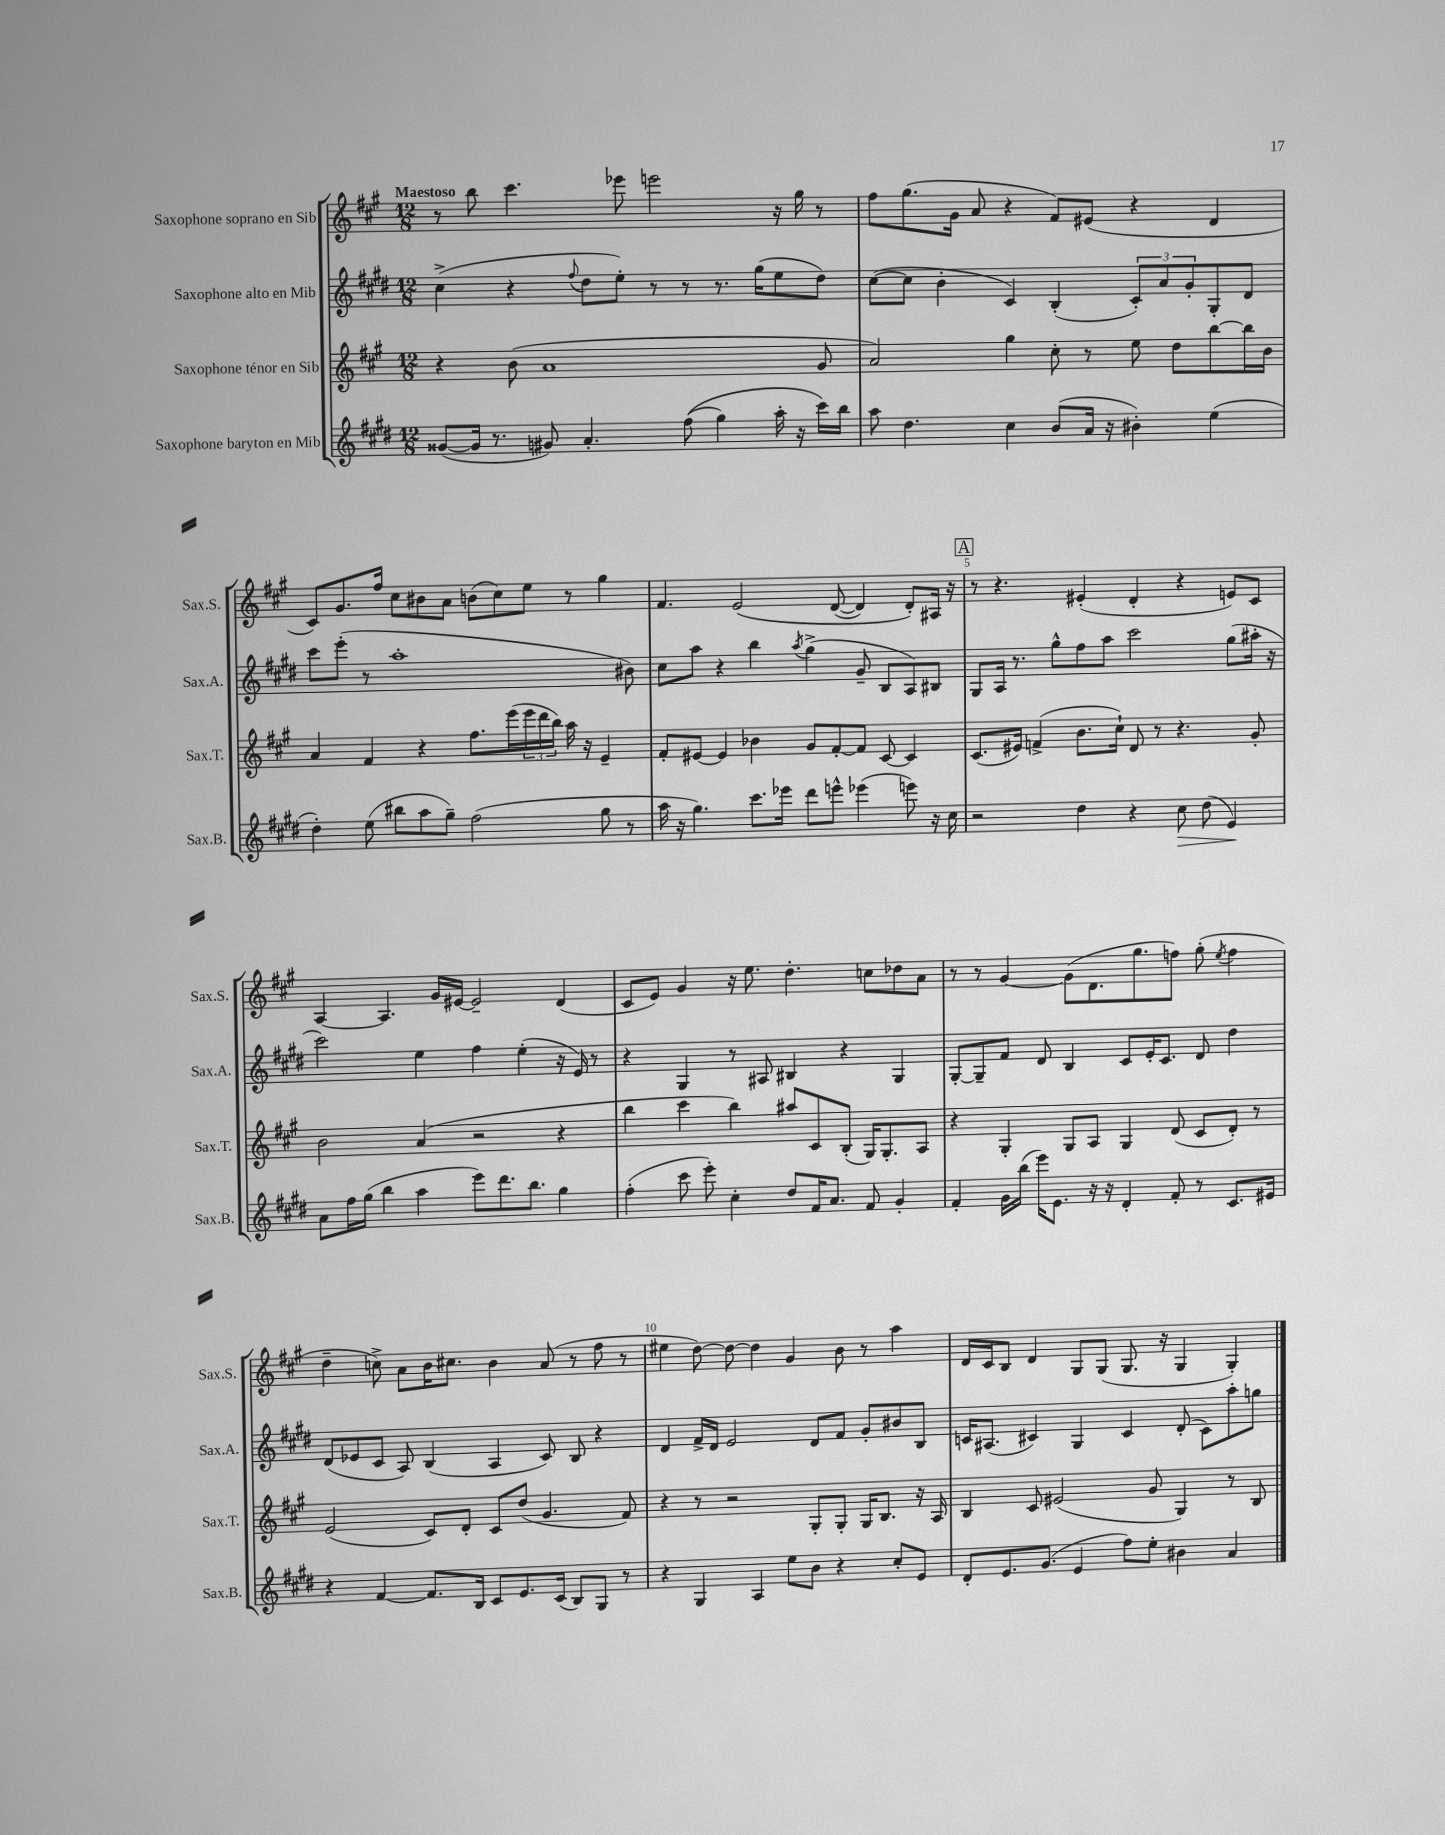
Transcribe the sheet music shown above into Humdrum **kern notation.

**kern	**dynam	**kern	**kern	**kern
*part4	*part4	*part3	*part2	*part1
*staff4	*staff4	*staff3	*staff2	*staff1
*I"Saxophone baryton en Mib	*	*I"Saxophone ténor en Sib	*I"Saxophone alto en Mib	*I"Saxophone soprano en Sib
*I'Sax.B.	*	*I'Sax.T.	*I'Sax.A.	*I'Sax.S.
*clefG2	*	*clefG2	*clefG2	*clefG2
*k[f#c#g#d#]	*	*k[f#c#g#]	*k[f#c#g#d#]	*k[f#c#g#]
*M12/8	*	*M12/8	*M12/8	*M12/8
=1	=1	=1	=1	=1
!	!	!	!	!LO:TX:a:B:t=Maestoso
([8g##X/L	.	4r	(4cc#^\	8r
16g##/Jk]	.	.	.	8bb\
8.r	.	.	.	.
.	.	(8b\	4r	4.ccc#\
8g#X/)	.	1a	.	.
.	.	.	8qqff#/	.
4.a'/	.	.	8dd#\L	.
.	.	.	8ee'\J)	8eee-X\
.	.	.	8r	2eeen\
((8ff#\	.	.	8r	.
4gg#\)	.	.	8.r	.
.	.	.	(16gg#\KL	.
16aa'\	.	.	8ee\	16r
16r	.	.	.	16gg#\
16ccc#\LL)	.	8g#/	8dd#\J)	8r
16bb\JJ	.	.	.	.
=2	=2	=2	=2	=2
8aa\	.	2a/)	([8cc#\L	8ff#\L
4.dd#\	.	.	8cc#\J]	(8.gg#\
.	.	.	4b'\	.
.	.	.	.	16g#\Jk
.	.	.	.	8a/
4cc#\	.	4gg#\	4c#/)	4r
(8b/L	.	8cc#'\	(4B'/	8f#/L)
16a/Jk	.	8r	.	(8e#X/J
16r	.	.	.	.
4b#X'\)	.	8ee\	12c#'/L)	4r
.	.	.	12a/	.
.	.	8dd\L	.	.
.	.	.	12g#'/	.
(4ee\	.	[8bb\	8G#'/	4d/
.	.	16bb\L]	8d#/J	.
.	.	16b\JJ	.	.
!!LO:LB:g=z
=3	=3	=3	=3	=3
4dd#'\)	.	4a/	8ccc#\L	8c#/L)
.	.	.	(8eee'\J	8.g#/
(8ee\	.	4f#/	8r	.
.	.	.	.	16ff#/Jk
8bb#X\L	.	.	1aa'	8cc#\L
8aa\	.	4r	.	8b#X\
8gg#~\J)	.	.	.	8a\J
(2ff#\	.	8.ff#\L	.	(8bn\L
.	.	.	.	8cc#\)
.	.	(16eee\L	.	.
.	.	24eee\	.	8ee\J
.	.	24ddd\	.	.
.	.	24bb\JJ)	.	.
.	.	16aa\	.	8r
.	.	16r	.	.
8gg#\	.	4e~/	.	4gg#\
8r	.	.	8b#X\)	.
=4	=4	=4	=4	=4
16aa\	.	8f#'/L	8cc#\L	4.f#/
16r	.	.	.	.
4.gg#\)	.	[8e#X/J	8aa\J	.
.	.	4e#/]	4r	.
.	.	.	.	(2e/
8.ccc#\L	.	4b-X\	4bb\	.
16eee-X\Jk	.	.	.	.
.	.	.	8qaa/	.
8ddd#\L	.	8g#/L	(4gg#^\	.
8eeen^^\J	.	[8f#'/	.	([8d/
(4eee-X\	.	8f#/J]	8g#~/	4d/])
.	.	[8c#/	8B/L	.
8eeen\)	.	4c#/]	8A/)	8d'/L)
16r	.	.	8B#X/J	16A#X/Jk
16cc#\	.	.	.	16r
!!LO:REH:place=s1:t=A
=5	=5	=5	=5	=5
2r	.	(8.c#/L	8G#/L	8r
.	.	.	16A/Jk	4.r
.	.	16e#X/Jk)	8.r	.
.	.	(4fn^/	.	.
.	.	.	8gg#^^\L	.
4dd#\	.	8.b\L	8ff#\	(4e#X'/
.	.	.	8aa\J	.
.	.	16cc#`\Jk)	.	.
4r	.	8d/	2ccc#\	4d'/
.	.	8r	.	.
!	!LO:HP:b	!	!	!
8cc#\	>	4.r	.	4r
(8dd#\	.	.	.	.
4e/)	.	.	(8gg#\L	8en/L)
.	.	8g#'/	16aa#X'\Jk	8c#/J
.	.	.	16r	.
.	]	.	.	.
!!LO:LB:g=z
=6	=6	=6	=6	=6
8a\L	.	2b\	2ccc#\)	[4A/
16ff#\L	.	.	.	.
(16gg#\JJ	.	.	.	.
4bb\	.	.	.	4.A/]
4aa\	.	(4a/	4ee\	.
.	.	.	.	16g#/LL
.	.	.	.	[16e#X/JJ
8eee\L)	.	2r	4ff#\	2e#~/]
8.ddd#\	.	.	.	.
.	.	.	(4ee'\	.
8.bb\J	.	.	.	.
4gg#\	.	4r	16r	(4d/
.	.	.	16e/)	.
.	.	.	8r	.
=7	=7	=7	=7	=7
(4ff#'\	.	4bb\	4r	8c#/L
.	.	.	.	8e/J)
8ccc#\	.	4ccc#\	4G#/	4g#/
8eee'\)	.	.	.	.
4cc#'\	.	4bb\)	8r	16r
.	.	.	.	8.ee\
.	.	.	8A#X/	.
8dd#/L	.	8aa#X/L	4B#X/	4.dd'\
16f#/K	.	8c#/	.	.
8.a/J	.	.	.	.
.	.	(8B'/J	4r	.
8f#/	.	16G#/KL)	.	8ccn\L
.	.	8.G#'/	.	.
4g#'/	.	.	4G#/	8dd-X\
.	.	8A/J	.	8a\J
=8	=8	=8	=8	=8
4f#'/	.	4r	[8G#'/L	8r
.	.	.	8G#~/]	8r
16g#\LL	.	4G#'/	8f#/J	[4g#/
(16bb\JJ	.	.	.	.
16eee\KL)	.	.	8d#/	.
8.e\J	.	.	.	.
.	.	8G#/L	4B/	(8g#\L]
16r	.	8A/J	.	8.d\
16r	.	.	.	.
4d#'/	.	4G#/	8c#/L	.
.	.	.	.	8.gg#\
.	.	.	16e'/K	.
.	.	.	8.c#/J	.
8f#'/	.	(8d/	.	8ffn\J)
8r	.	8c#/L	8d#/	(8gg#'\
.	.	.	.	8qee/
8.c#/L	.	8d'/J)	4dd#\	4ff\
.	.	8r	.	.
16e#X/Jk	.	.	.	.
!!LO:LB:g=z
=9	=9	=9	=9	=9
4r	.	(2e/	(8d#/L	4dd~\
.	.	.	8e-X/	.
[4f#/	.	.	8c#/J	8ccn^\)
.	.	.	8A/)	8a\L
8.f#/L]	.	8c#/L)	(4B/	16b\K
.	.	.	.	8.cc#X\J
.	.	8d'/J	.	.
16B/Jk	.	.	.	.
8c#/L	.	8c#/L	4A/	4b\
8.e/	.	(8dd/J	.	.
.	.	4.g#/	8c#/)	(8a/
(16c#/Jk	.	.	.	.
8B/L)	.	.	8B/	8r
8G#/J	.	.	4r	8ff#\
8r	.	8f#/)	.	8r
=10	=10	=10	=10	=10
4r	.	4r	4d#/	4ee#X\
4G#/	.	8r	16f#^/LL	[8dd\)
.	.	.	16d#/JJ	.
.	.	2r	2e/	8dd\_
4A/	.	.	.	4dd\]
8ee\L	.	.	.	4g#/
8b\J	.	8G#'/L	8d#/L	.
4r	.	8G#'/J	8f#/J	8b\
.	.	16G#/KL	8g#'/L	8r
.	.	8.B/J	.	.
8cc#'/L	.	.	8b#X/	4aa\
8e/J	.	16r	8B/J	.
.	.	16A/	.	.
=11	=11	=11	=11	=11
8d#'/L	.	4B/	16cn/KL	16d/LL
.	.	.	(8.A#X/J	16c#/J
8.e/	.	.	.	8B/J
.	.	8c#/	4c#X/)	4d/
(8.g#/J	.	.	.	.
.	.	(2e#X/	.	.
4e/	.	.	4G#/	8G#/L
.	.	.	.	(8G#/J
8ff#\L)	.	.	4c#/	8.G#/
8ee'\J	.	8g#/	.	.
.	.	.	.	16r
4b#X\	.	4G#/)	(8d#'/	4G#/
.	.	.	8c#\L)	.
4a/	.	8r	8aa'\	4G#'/)
.	.	8B/	8ggn\J	.
==	==	==	==	==
*-	*-	*-	*-	*-
